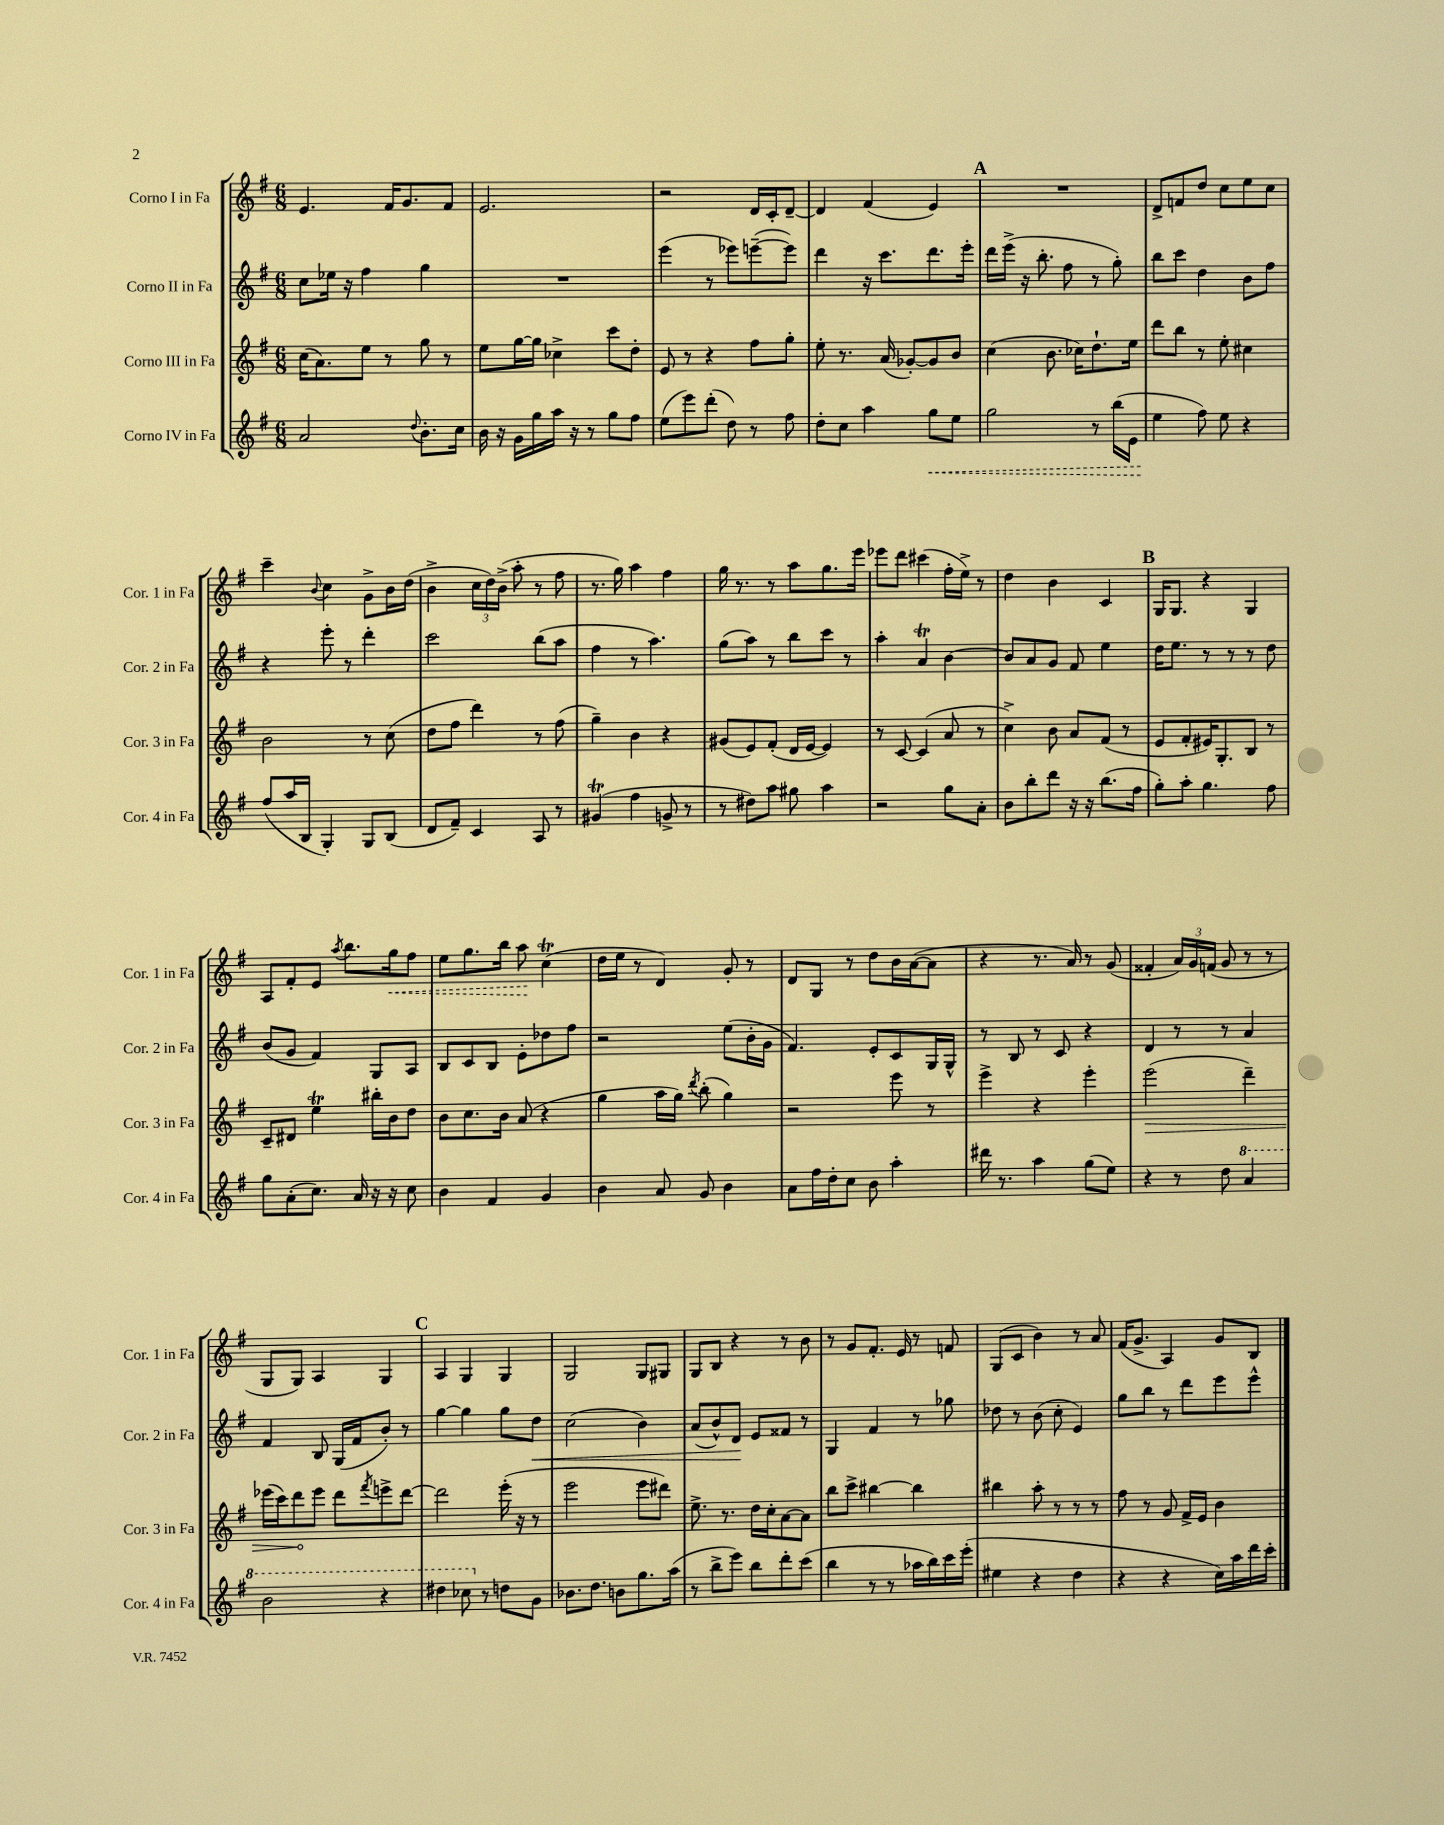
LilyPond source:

<<
\new StaffGroup <<
\new Staff = "s0" \with { instrumentName = "Corno I in Fa" shortInstrumentName = "Cor. 1 in Fa" } {
    \clef treble \key g \major \numericTimeSignature \time 6/8
    e'4. fis'16 g'8. fis'8 |
    e'2. |
    r2 d'16 c'16-. d'8~-- |
    d'4 fis'4( e'4) |
    \mark \markup { \bold "A" } R2. |
    d'8-> f'8 d''8 c''8 e''8 c''8 |
    c'''4-- \appoggiatura { b'8 } c''4 g'8-> b'16 d''16( |
    b'4-> \tuplet 3/2 { c''16 d''16) b'16->( } a''8-. r8 fis''8 |
    r8. g''16) a''4 fis''4 |
    g''16 r8. r8 a''8 g''8. e'''16 |
    ees'''8 d'''8 cis'''4( fis''16-. e''16->) r8 |
    d''4 b'4 c'4 |
    \mark \markup { \bold "B" } g16 g8. r4 g4 |
    a8 fis'8-. e'8 \acciaccatura { a''8 } b''8. \once \override Hairpin.style = #'dashed-line g''16\< fis''8 |
    e''8 g''8. b''16 a''8\! c''4\trill( |
    d''16 e''16 r8 d'4) g'8-. r8 |
    d'8 g8 r8 d''8 b'16 a'16~( a'8 |
    r4 r8. a'16) r8 g'8( |
    fisis'4-. \tuplet 3/2 { a'16) g'16 f'16( } g'8 r8 r8 |
    g8 g8) a4 g4 |
    \mark \markup { \bold "C" } a4 g4 g4 |
    g2 g8 gis8 |
    g8 b8 r4 r8 b'8 |
    r8 g'8 fis'8.-. e'16 r8 f'8 |
    g8( c'8 b'4) r8 a'8 |
    fis'16( g'8.-> a4) g'8 b8 \bar "|." |
}
\new Staff = "s1" \with { instrumentName = "Corno II in Fa" shortInstrumentName = "Cor. 2 in Fa" } {
    \clef treble \key g \major \numericTimeSignature \time 6/8
    c''8 ees''16 r16 fis''4 g''4 |
    R2. |
    e'''4( r8 ees'''8) e'''8~--( e'''8) |
    d'''4 r16 c'''8. d'''8. e'''16-. |
    \mark \markup { \bold "A" } d'''16 e'''16->( r16 b''8.-. fis''8 r8 g''8-.) |
    b''8 c'''8 d''4 b'8 fis''8 |
    r4 e'''8-. r8 d'''4-. |
    c'''2 b''8( a''8 |
    fis''4 r8 a''4.) |
    g''8( a''8) r8 b''8 c'''8 r8 |
    a''4-. a'4\trill b'4~ |
    b'8 a'8 g'8 fis'8 e''4 |
    \mark \markup { \bold "B" } d''16 e''8. r8 r8 r8 d''8 |
    b'8( g'8 fis'4) g8 a8 |
    b8 c'8 b8 e'8-. des''8 fis''8 |
    r2 e''8( b'16-. g'16 |
    fis'4.) e'8-. c'8 g16 g16-^ |
    r8 b8 r8 c'8 r4 |
    d'4 r8 r8 a'4 |
    fis'4 b8 g16( fis'16 b'8-.) r8 |
    \mark \markup { \bold "C" } g''4~ g''4 g''8 d''8\< |
    c''2( b'4) |
    a'8( b'8-^) d'8\! e'8 fisis'8 r8 |
    g4 fis'4 r8 ges''8 |
    des''8 r8 b'8( c''8-. e'4) |
    g''8 b''8 r8 d'''8 e'''8 e'''8-^ \bar "|." |
}
\new Staff = "s2" \with { instrumentName = "Corno III in Fa" shortInstrumentName = "Cor. 3 in Fa" } {
    \clef treble \key g \major \numericTimeSignature \time 6/8
    c''16( a'8.) e''8 r8 g''8 r8 |
    e''8 g''16~ g''16 ces''4-> c'''8 d''8-. |
    e'8 r8 r4 fis''8 g''8-. |
    e''8-. r8. a'16( ges'8~-.) ges'8 b'8 |
    \mark \markup { \bold "A" } c''4( b'8. ces''16) d''8.-! e''16 |
    d'''8 b''8 r8 e''8-. cis''4 |
    b'2 r8 c''8( |
    d''8 fis''8 d'''4) r8 fis''8( |
    g''4--) b'4 r4 |
    gis'8( e'8) fis'8-.( d'16 e'16~ e'4) |
    r8 c'8~ c'4( a'8 r8 |
    c''4->) b'8 a'8 fis'8( r8 |
    \mark \markup { \bold "B" } e'8 fis'8-. eis'16) g8.-. b8 r8 |
    c'8-- dis'8 e''4\trill bis''16-. b'16 d''8 |
    b'8 c''8. b'16 a'8( r4 |
    g''4 a''16 g''16) \acciaccatura { d'''8 } b''8-.( g''4) |
    r2 e'''8 r8 |
    e'''4-> r4 e'''4-. |
    \once \override Hairpin.circled-tip = ##t e'''2\>( d'''4--) |
    ees'''16( c'''16) d'''8\! ees'''8 d'''8 \acciaccatura { fis'''8 } e'''8-> d'''8~ |
    \mark \markup { \bold "C" } d'''2 e'''16-.( r16 r8 |
    e'''2 e'''8 dis'''8) |
    e''8.-> r8. d''16 c''16-. a'8~ a'8 |
    b''8 c'''8-> bis''4~ bis''4 |
    bis''4 a''8-. r8 r8 r8 |
    fis''8 r8 g'8 fis'16-> e'16 b'4 \bar "|." |
}
\new Staff = "s3" \with { instrumentName = "Corno IV in Fa" shortInstrumentName = "Cor. 4 in Fa" } {
    \clef treble \key g \major \numericTimeSignature \time 6/8
    a'2 \appoggiatura { d''8 } b'8.-. c''16 |
    b'16 r16 g'16 g''16 a''16 r16 r8 g''8 fis''8 |
    e''8( e'''8) d'''8-.( d''8) r8 fis''8 |
    d''8-. c''8 a''4 \once \override Hairpin.style = #'dashed-line g''8\< e''8 |
    \mark \markup { \bold "A" } g''2 r8 b''16( e'16 |
    e''4\! fis''8) e''8 r4 |
    fis''8( a''16 b16 g4-.) g8 b8( |
    d'8 fis'8--) c'4 a8 r8 |
    gis'4\trill( fis''4 g'8-> r8 |
    r8 dis''8) a''8 gis''8 a''4 |
    r2 g''8 a'8-. |
    b'8 b''8-. d'''8 r16 r16 b''8.( fis''16 |
    \mark \markup { \bold "B" } g''8-.) a''8-. g''4. fis''8 |
    g''8 a'8-.( c''8.) a'16 r16 r16 c''8 |
    b'4 fis'4 g'4 |
    b'4 a'8 g'8 b'4 |
    a'8 fis''16 d''16-. c''8 b'8 a''4-. |
    dis'''16 r8. a''4 g''8( e''8) |
    r4 r8 d''8 \ottava #1 a''4 |
    b''2 r4 |
    \mark \markup { \bold "C" } dis'''4 ces'''8 \ottava #0 r8 d''!8 g'8 |
    bes'8. d''8. b'8 g''8. a''16( |
    r8 b''8-> e'''8) b''8 d'''8-. c'''8( |
    b''4 r8 r8 aes''16 b''16) c'''16 e'''16-.( |
    eis''4 r4 d''4 |
    r4 r4 c''16) a''16 d'''16 c'''16-. \bar "|." |
}
>>
>>
\layout { \context { \Score \remove "Bar_number_engraver" } }
